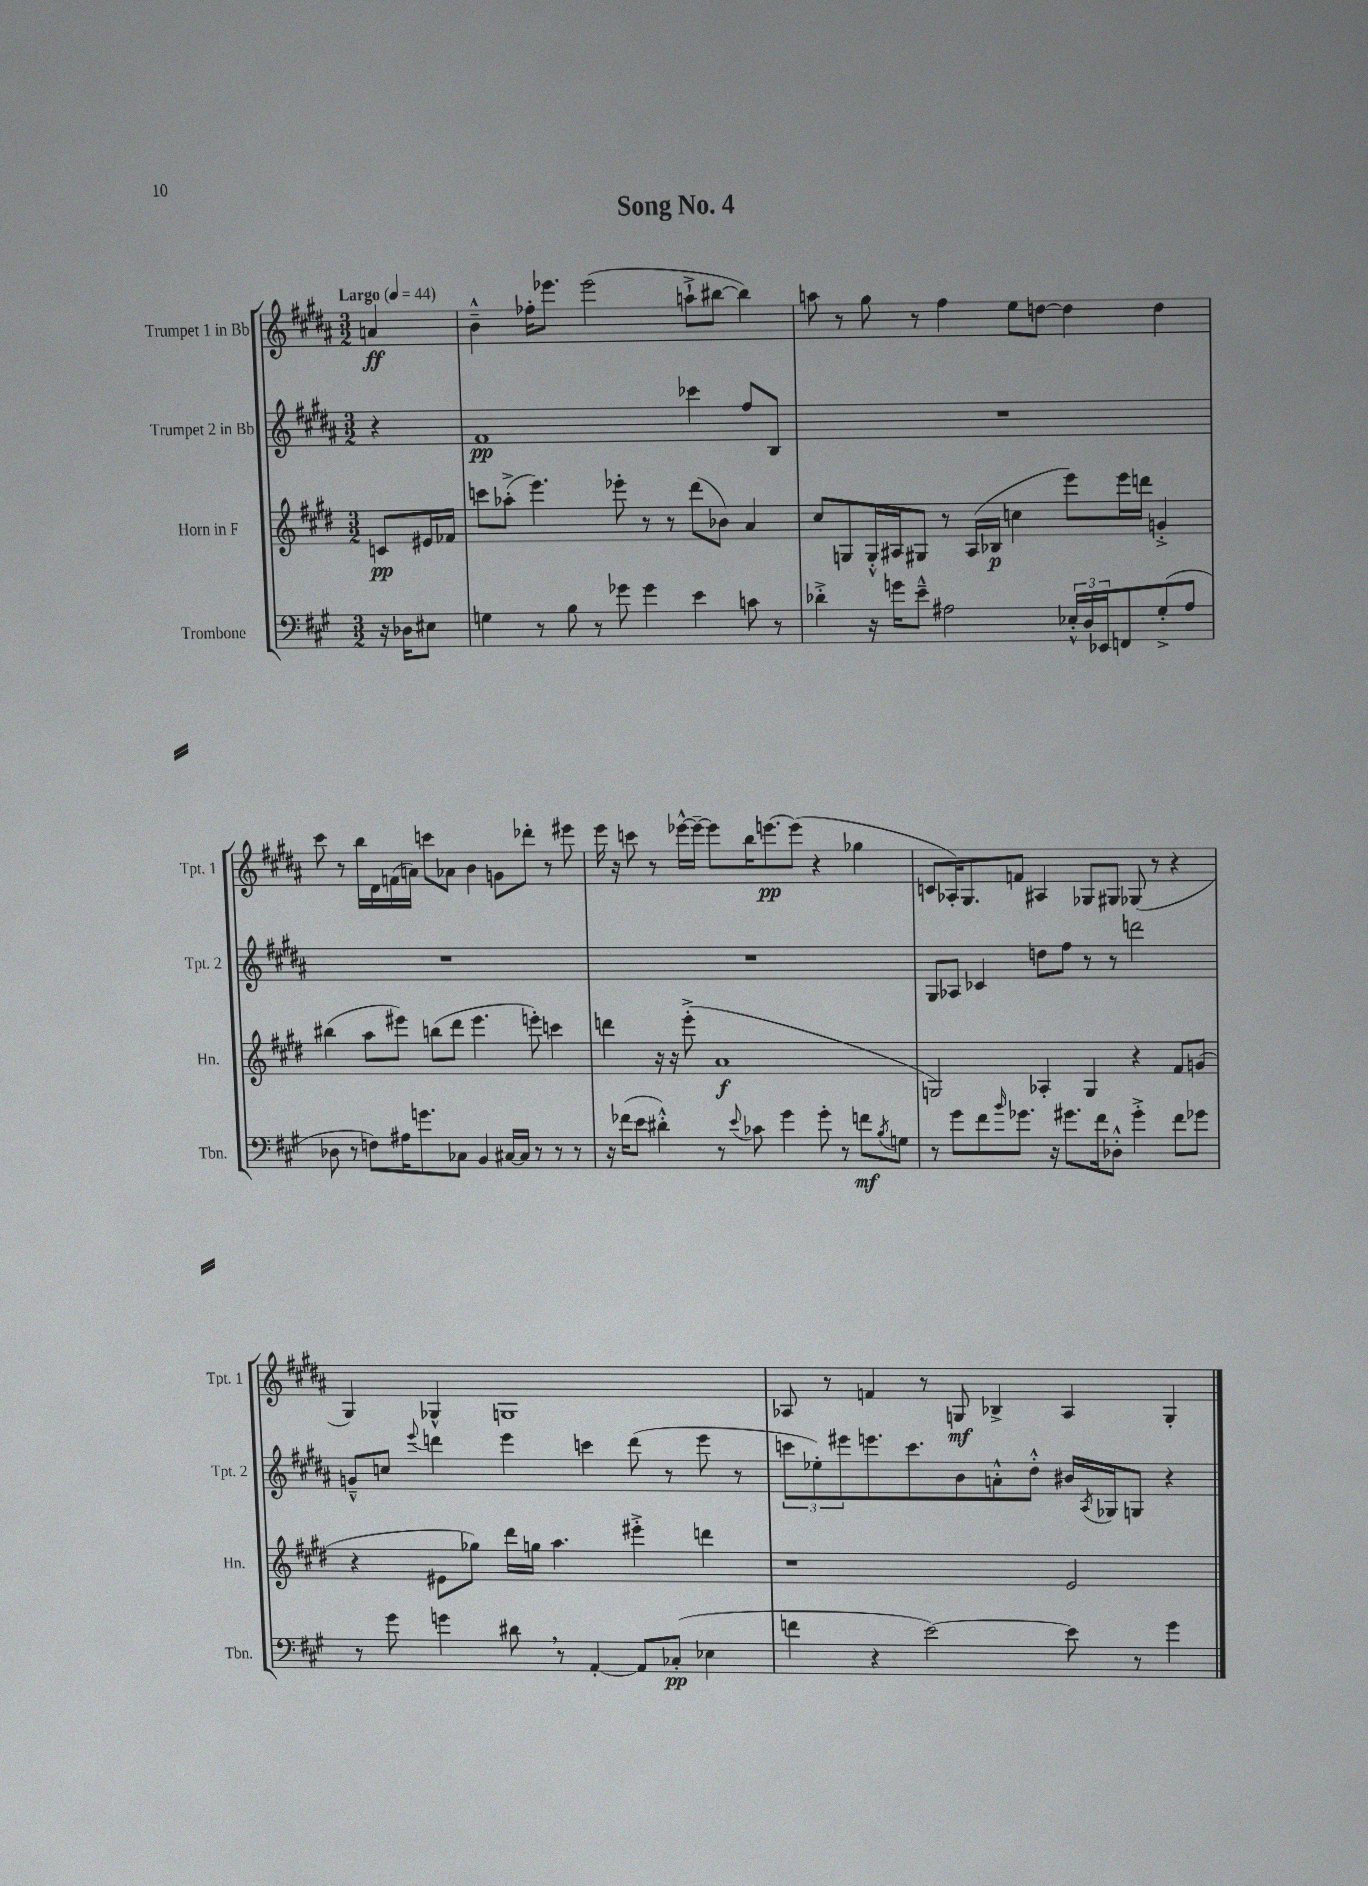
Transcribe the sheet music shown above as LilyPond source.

\header { title = "Song No. 4" }
<<
\new StaffGroup <<
\new Staff = "s0" \with { instrumentName = "Trumpet 1 in Bb" shortInstrumentName = "Tpt. 1" } {
    \clef treble \key b \major \numericTimeSignature \time 3/2 \partial 4 \tempo "Largo" 4 = 44
    a'4\ff |
    b'4---^ fes''16-. ees'''8. ees'''2( a''8-!-> bis''8~ bis''4) |
    a''8 r8 gis''8 r8 fis''4 e''8 d''8~ d''4 d''4 |
    cis'''8 r8 b''16 dis'16 f'16( a'16) c'''8 aes'8 b'4 g'8 des'''8-. r8 eis'''8 |
    e'''16 r16 c'''8 r8 ees'''16~-^ ees'''16~-- ees'''8 b''16 e'''8.~\pp e'''8( r4 ges''4 |
    c'8 aes16-.) gis8. f'8 ais4 ges8 gis8 ges8( r8 r4 |
    gis4) ges4-^ g1 |
    aes8 r8 f'4 r8 g8\mf bes4-> aes4 g4-. \bar "|." |
}
\new Staff = "s1" \with { instrumentName = "Trumpet 2 in Bb" shortInstrumentName = "Tpt. 2" } {
    \clef treble \key b \major \numericTimeSignature \time 3/2 \partial 4
    r4 |
    fis'1\pp ces'''4 fis''8 b8 |
    R1. |
    R1. |
    R1. |
    gis8 aes8 ces'4 d''8 fis''8 r8 r8 d'''2 |
    g'8---^ c''8 \appoggiatura { e'''8 } d'''4 e'''4 c'''4 d'''8( r8 e'''8 r8 |
    \tuplet 3/2 { c'''8 ees''8-.) eis'''8 } e'''8. c'''8. b'8 a'8-.-^ dis''8-.-^ bis'16 \acciaccatura { ais8 } ges16 g8 r4 \bar "|." |
}
\new Staff = "s2" \with { instrumentName = "Horn in F" shortInstrumentName = "Hn." } {
    \clef treble \key e \major \numericTimeSignature \time 3/2 \partial 4
    c'8\pp eis'16 fes'16 |
    c'''8 aes''8-.->( e'''4.) ees'''8-. r8 r8 dis'''8( bes'8) a'4 |
    cis''8 g8 g16-.-^ ais16 gis8 r8 ais16( bes16\p c''4 e'''8) e'''16 d'''16 g'4-.-> |
    bis''4( a''8 eis'''8) b''8( dis'''8 eis'''4. e'''8-.) c'''4 |
    d'''4 r16 r16 e'''8-.->( a'1\f |
    g2) aes4-. g4 r4 fis'8 g'8( |
    r4 eis'8 ges''8) dis'''16 g''16 a''4. eis'''4-.-> d'''4 |
    r1 e'2 \bar "|." |
}
\new Staff = "s3" \with { instrumentName = "Trombone" shortInstrumentName = "Tbn." } {
    \clef bass \key a \major \numericTimeSignature \time 3/2 \partial 4
    r16 des16 eis8 |
    g4 r8 b8 r8 ges'8 ges'4 e'4 c'8 r8 |
    des'4-.-> r16 g'16 e'8---^ ais2 \tuplet 3/2 { ees16-.-^ d16 ees,16 } f,8 gis8-.->( ais8 |
    des8 r8 f8) ais16 g'8. ces8 b,4 cis16~ cis16 r8 r8 r8 |
    r16 fes'16( e'8 dis'4-.-^) r8 \appoggiatura { e'8 } ces'8 gis'4 gis'8-. r8 f'8\mf \acciaccatura { b8 } g8 |
    r8 gis'8 fis'8 \grace { b'16 } ges'8. r16 gis'8. fis'16 des8-.-^ gis'4-.-> fis'8 ges'8 |
    r8 gis'8 g'4 dis'8 \breathe r8 a,4~-. a,8 ces8-.\pp( ees4 |
    f'4 r4 e'2~) e'8 r8 gis'4 \bar "|." |
}
>>
>>
\layout { \context { \Score \remove "Bar_number_engraver" } }
